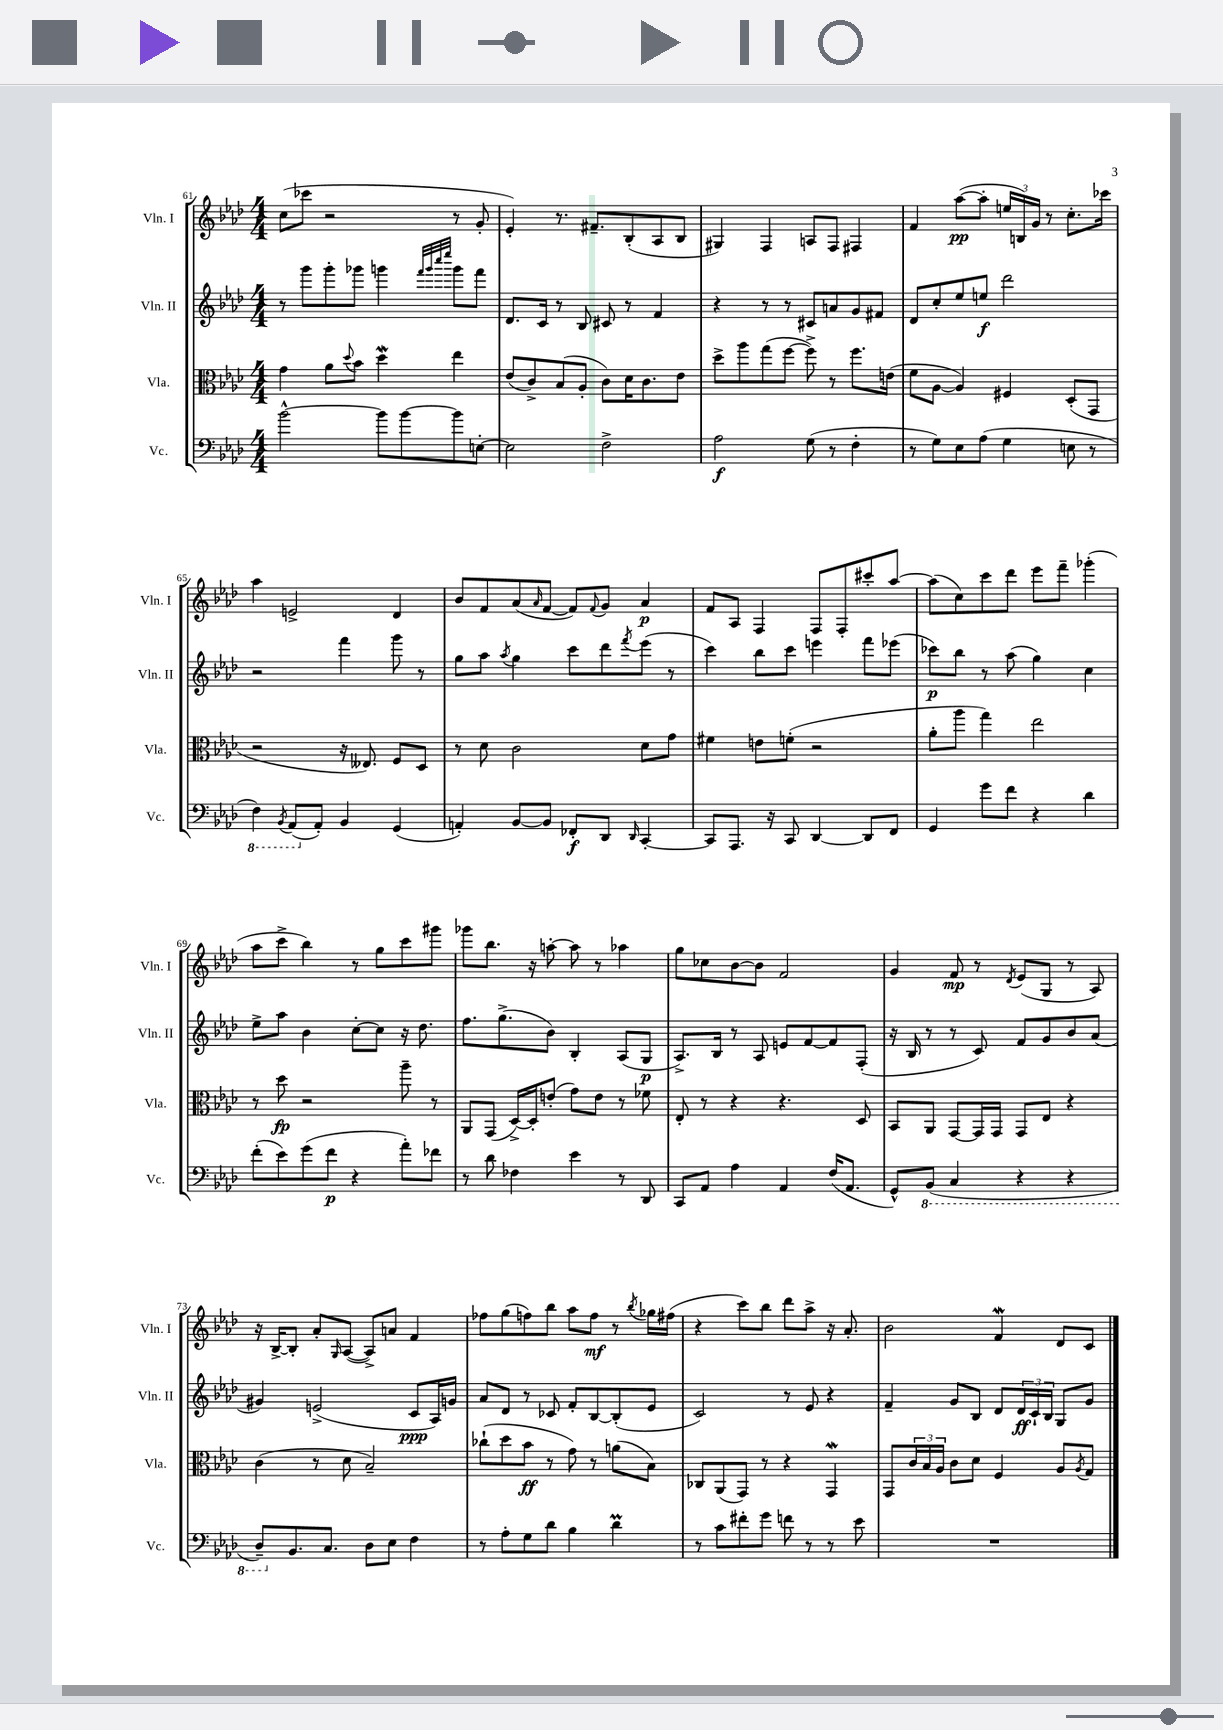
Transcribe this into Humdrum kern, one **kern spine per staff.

**kern	**dynam	**kern	**dynam	**kern	**dynam	**kern	**dynam
*part4	*part4	*part3	*part3	*part2	*part2	*part1	*part1
*staff4	*staff4	*staff3	*staff3	*staff2	*staff2	*staff1	*staff1
*I"Vc.	*	*I"Vla.	*	*I"Vln. II	*	*I"Vln. I	*
*I'Vc.	*	*I'Vla.	*	*I'Vln. II	*	*I'Vln. I	*
*clefF4	*	*clefC3	*	*clefG2	*	*clefG2	*
*k[b-e-a-d-]	*	*k[b-e-a-d-]	*	*k[b-e-a-d-]	*	*k[b-e-a-d-]	*
*M4/4	*	*M4/4	*	*M4/4	*	*M4/4	*
=61	=61	=61	=61	=61	=61	=61	=61
[2b-^^\	.	4g\	.	8r	.	(8cc\L	.
.	.	.	.	8ggg\L	.	8ccc-X\J	.
.	.	8a-\L	.	8ggg'\	.	2r	.
.	.	8qqdd-/	.	.	.	.	.
.	.	8b-\J	.	8ggg-X\J	.	.	.
8b-\L]	.	4dd-w\	.	4gggn\	.	.	.
[8b-\	.	.	.	.	.	.	.
.	.	.	.	32qqfff/LLL	.	.	.
.	.	.	.	32qqggg/	.	.	.
.	.	.	.	32qqcccc/	.	.	.
.	.	.	.	32qqeeee-/JJJ	.	.	.
8b-\]	.	4ee-\	.	8ggg\L	.	8r	.
[8En'\J	.	.	.	8fff\J	.	8g'/	.
=62	=62	=62	=62	=62	=62	=62	=62
2E\]	.	(8e-/L	.	8.d-/L	.	4e-'/)	.
.	.	8c^/)	.	.	.	.	.
.	.	.	.	16c/Jk	.	.	.
.	.	(8B-/	.	8r	.	8.r	.
.	.	8A-'/J	.	8B-/	.	.	.
.	.	.	.	.	.	8.f#X~/L	.
2F^\	.	8c\L)	.	8c#X/	.	.	.
.	.	16d-\K	.	8r	.	(8B-'/	.
.	.	8.c\	.	.	.	.	.
.	.	.	.	4f/	.	8A-/	.
.	.	8e-\J	.	.	.	8B-/J	.
=63	=63	=63	=63	=63	=63	=63	=63
2A-\	f	8dd-^\L	.	4r	.	4G#X/)	.
.	.	8aa-\	.	.	.	.	.
.	.	(8gg\	.	8r	.	4F/	.
.	.	[8ff\J	.	8r	.	.	.
(8G\	.	8ff^\])	.	8c#X/L	.	8An/L	.
8r	.	8r	.	8an/	.	8F/J	.
4F'\	.	8.ff\L	.	8g/	.	4F#X/	.
.	.	.	.	8f#X/J	.	.	.
.	.	(16en\Jk	.	.	.	.	.
=64	=64	=64	=64	=64	=64	=64	=64
8r	.	8f\L	.	8d-/L	.	4f/	.
8G\L)	.	[8A-\J	.	8cc'/	.	.	.
8E-\	.	4A-/])	.	8ee-/	.	([8aa-\L	pp
(8A-\J	.	.	.	8een/J	f	8aa-'\J]	.
4G\	.	4F#X/	.	2ddd-\	.	24een/LL	.
.	.	.	.	.	.	24Bn/)	.
.	.	.	.	.	.	24g/JJ	.
.	.	.	.	.	.	8r	.
8En\	.	(8D-'/L	.	.	.	8.cc'\L	.
8r	.	8GG/J	.	.	.	.	.
.	.	.	.	.	.	16ccc-X\Jk	.
!!LO:LB:g=z
=65	=65	=65	=65	=65	=65	=65	=65
*8ba	*	*	*	*	*	*	*
4FF\)	.	2r	.	2r	.	4aa-\	.
8qBBB-/	.	.	.	.	.	.	.
(8AAA-/L	.	.	.	.	.	2en^/	.
*X8ba	*	*	*	*	*	*	*
8AA-'/J)	.	.	.	.	.	.	.
4BB-/	.	16r	.	4fff\	.	.	.
.	.	8.E--X/)	.	.	.	.	.
(4GG/	.	8F/L	.	8ggg\	.	4d-/	.
.	.	8D-/J	.	8r	.	.	.
=66	=66	=66	=66	=66	=66	=66	=66
4AAn'/)	.	8r	.	8gg\L	.	8b-/L	.
.	.	8d-\	.	8aa-\J	.	8f/	.
.	.	.	.	8qaa-/	.	.	.
[8BB-/L	.	2c\	.	4gg\	.	(8a-/	.
.	.	.	.	.	.	16qqa-/	.
8BB-/J]	.	.	.	.	.	[8f/J	.
8FF-X'/L	f	.	.	8ccc\L	.	8f/L])	.
.	.	.	.	.	.	8qqf/	.
8DD-/J	.	.	.	8ddd-\	.	8g/J	.
16qqDD-/	.	.	.	8qfff/	.	.	.
[4CC'/	.	8d-\L	.	(8eee-\J	.	4a-/	p
.	.	8g\J	.	8r	.	.	.
=67	=67	=67	=67	=67	=67	=67	=67
8CC/L]	.	4f#X\	.	4ccc\)	.	8f/L	.
8.AAA-/J	.	.	.	.	.	8A-/J	.
.	.	8en\L	.	8bb-\L	.	4F/	.
16r	.	.	.	.	.	.	.
8CC/	.	(8fn'\J	.	8ccc\J	.	.	.
[4DD-/	.	2r	.	4eeen\	.	8F/L	.
.	.	.	.	.	.	8F'/	.
8DD-/L]	.	.	.	8fff\L	.	8ccc#X'/	.
8FF/J	.	.	.	(8eee-X\J	.	[8aa-/J	.
=68	=68	=68	=68	=68	=68	=68	=68
4GG/	.	8a-'\L	.	8ccc-X\L)	p	(8aa-\L]	.
.	.	8aa-\J	.	8bb-\J	.	8cc\)	.
8g\L	.	4gg\)	.	8r	.	8ccc\	.
8f\J	.	.	.	(8aa-\	.	8ddd-\J	.
4r	.	2ee-\	.	4gg\)	.	8eee-\L	.
.	.	.	.	.	.	8fff~\J	.
4d-\	.	.	.	4cc\	.	(4ggg-X'\	.
!!LO:LB:g=z
=69	=69	=69	=69	=69	=69	=69	=69
(8f'\L	.	8r	.	8ee-^\L	.	8aa-\L	.
8e-\)	.	8dd-\	fp	8aa-\J	.	8ccc^\J	.
(8g\	.	2r	.	4b-\	.	4bb-\)	.
8f\J	p	.	.	.	.	.	.
4r	.	.	.	[8cc'\L	.	8r	.
.	.	.	.	8cc\J]	.	8gg\L	.
8a-'\L)	.	8aa-~\	.	16r	.	8ccc\	.
.	.	.	.	8.dd-\	.	.	.
8f-X\J	.	8r	.	.	.	8ggg#X\J	.
=70	=70	=70	=70	=70	=70	=70	=70
8r	.	8AA-/L	.	8.ff\L	.	8ggg-X\L	.
8d-\	.	(8GG/J	.	.	.	8.bb-\J	.
.	.	.	.	(8.gg^\	.	.	.
4F-X\	.	[16D-^/LL)	.	.	.	.	.
.	.	16D-'/J]	.	.	.	16r	.
.	.	(8en'/J	.	8b-\J)	.	[8aan'\	.
4e-\	.	8g\L)	.	4B-'/	.	8aa\]	.
.	.	8e\J	.	.	.	8r	.
8r	.	8r	.	(8A-/L	.	4aa-X\	.
8DD-/	.	8f-X\	.	8G/J	p	.	.
=71	=71	=71	=71	=71	=71	=71	=71
8CC/L	.	8E-'/	.	8.A-^/L)	.	8gg\L	.
8AA-/J	.	8r	.	.	.	8cc-X\	.
.	.	.	.	16B-/Jk	.	.	.
4A-\	.	4r	.	8r	.	[8b-\	.
.	.	.	.	8A-/	.	8b-\J]	.
4AA-/	.	4.r	.	8en/L	.	2f/	.
.	.	.	.	[8f/	.	.	.
(16F/KL	.	.	.	8f/]	.	.	.
8.AA-/J	.	.	.	.	.	.	.
.	.	8D-/	.	(8F'/J	.	.	.
=72	=72	=72	=72	=72	=72	=72	=72
8GG^^/L)	.	8BB-/L	.	16r	.	4g/	.
.	.	.	.	16B-/	.	.	.
*8ba	*	*	*	*	*	*	*
(8BBB-/J	.	8AA-/J	.	8r	.	.	.
4CC/	.	[8GG/L	.	8r	.	8f/	mp
.	.	16GG/L]	.	8c/)	.	8r	.
.	.	16GG/JJ	.	.	.	.	.
.	.	.	.	.	.	8qd-/	.
4r	.	8GG/L	.	8f/L	.	(8e-/L	.
.	.	8E-/J	.	8g/	.	8G/J	.
4r	.	4r	.	8b-/	.	8r	.
.	.	.	.	(8a-/J	.	8A-/)	.
!!LO:LB:g=z
=73	=73	=73	=73	=73	=73	=73	=73
8DD-~/L)	.	(4c\	.	4g#X/)	.	16r	.
.	.	.	.	.	.	[16B-^/KL	.
*X8ba	*	*	*	*	*	*	*
8.BB-/	.	.	.	.	.	8B-'/J]	.
.	.	8r	.	(2en^/	.	8a-'/L	.
8.C/J	.	.	.	.	.	.	.
.	.	.	.	.	.	16qqG/	.
.	.	8d-\	.	.	.	([8A-/J	.
8D-\L	.	2B-~/)	.	.	.	8A-^/L])	.
8E-\J	.	.	.	.	.	8an/J	.
4F\	.	.	.	8c/L	ppp	4f/	.
.	.	.	.	16A-/L)	.	.	.
.	.	.	.	16gn/JJ	.	.	.
=74	=74	=74	=74	=74	=74	=74	=74
8r	.	(8cc-X`\L	.	8a-/L	.	8ff-X\L	.
8A-'\L	.	8dd-\	.	8d-/J	.	(8gg\	.
8G\	.	8b-\J	ff	8r	.	8ffn\)	.
8d-\J	.	8r	.	8c-X/	.	8bb-\J	.
4B-\	.	8g\)	.	8f'/L	.	8aa-\L	.
.	.	8r	.	[8B-/	.	8ff\J	mf
4d-M\	.	(8an\L	.	(8B-'/]	.	8r	.
.	.	.	.	.	.	8qbb-/	.
.	.	8B-\J)	.	8e-/J	.	16gg-X\LL	.
.	.	.	.	.	.	(16ff#X\JJ	.
=75	=75	=75	=75	=75	=75	=75	=75
8r	.	8C-X/L	.	2c/)	.	4r	.
8c\L	.	(8AA-/	.	.	.	.	.
8f#X'\	.	8GG/J)	.	.	.	8ccc\L)	.
8g\J	.	8r	.	.	.	8bb-\J	.
8fn\	.	4r	.	8r	.	8ddd-\L	.
8r	.	.	.	8e-/	.	8aa-^\J	.
8r	.	4GGW/	.	4r	.	16r	.
.	.	.	.	.	.	8.a-'/	.
8e-\	.	.	.	.	.	.	.
=76	=76	=76	=76	=76	=76	=76	=76
1r	.	8GG/L	.	4f~/	.	2b-\	.
.	.	24c/L	.	.	.	.	.
.	.	24B-/	.	.	.	.	.
.	.	24A-/JJ	.	.	.	.	.
.	.	8c\L	.	8g/L	.	.	.
.	.	8d-\J	.	8B-/J	.	.	.
.	.	4F/	.	8d-/L	.	4fW/	.
.	.	.	.	24d-/L	ff	.	.
.	.	.	.	24c`/	.	.	.
.	.	.	.	24B-/JJ	.	.	.
.	.	8A-/L	.	8G/L	.	8d-/L	.
.	.	8qA-/	.	.	.	.	.
.	.	8G/J	.	8g/J	.	8c/J	.
==	==	==	==	==	==	==	==
*-	*-	*-	*-	*-	*-	*-	*-
